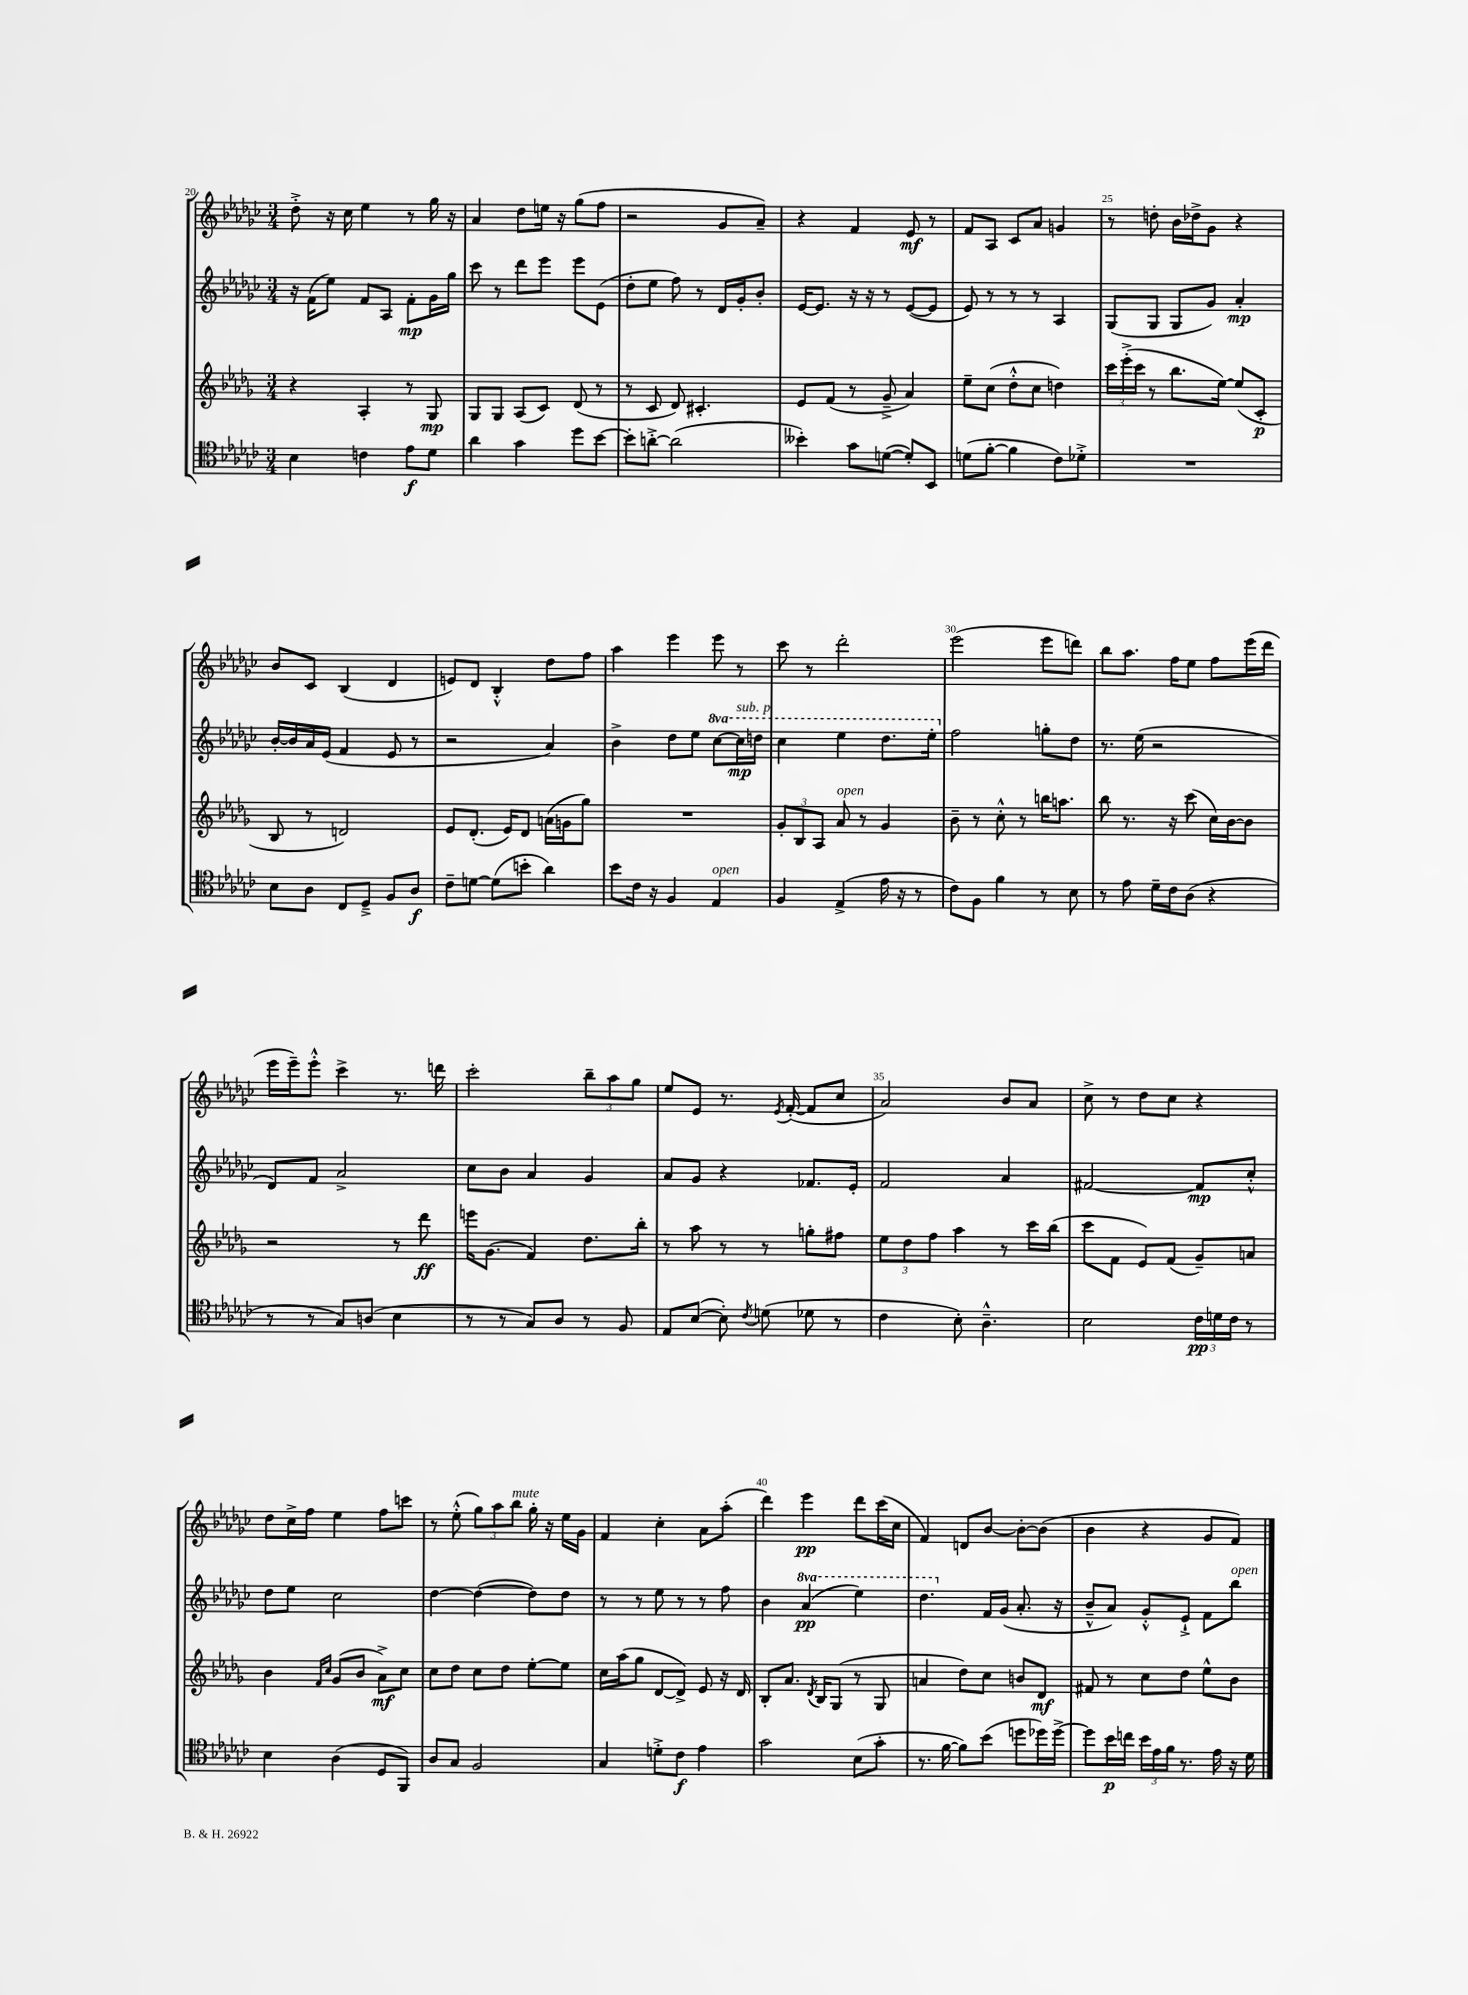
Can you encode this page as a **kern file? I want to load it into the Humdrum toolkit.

**kern	**kern	**kern	**kern
*staff4	*staff3	*staff2	*staff1
*clefC4	*clefG2	*clefG2	*clefG2
*k[b-e-a-d-g-c-]	*k[b-e-a-d-g-]	*k[b-e-a-d-g-c-]	*k[b-e-a-d-g-c-]
*M3/4	*M3/4	*M3/4	*M3/4
4B-\	4r	16r	8dd-'^\
.	.	(16f\LK	.
.	.	8ee-\J)	16r
.	.	.	16cc-\
4c\	4A-'/	8f/L	4ee-\
.	.	8A-/J	.
8e-\L	8r	8f'\L	8r
8d-\J	8G-/	16g-\L	16gg-\
.	.	16gg-\JJ	16r
=	=	=	=
4a-\	8G-/L	8ccc-\	4a-/
.	8G-/J	8r	.
4g-\	(8A-/L	8ddd-\L	8dd-\L
.	8c/J)	8eee-\J	16ee\Jk
.	.	.	16r
8dd-\L	(8d-/	8eee-\L	(8gg-\L
[8b-\J	8r	(8e-\J	8ff\J
=	=	=	=
8b-'\]L	8r	8dd-'\L	2r
[8a'^\J	8c/	8ee-\J	.
(2a\]	8d-/)	8ff\)	.
.	4.c#'/	8r	.
.	.	16d-/LL	8g-/L
.	.	16g-'/J	.
.	.	8b-'/J	8a-~/J)
=	=	=	=
4b--'\)	8e-/L	[16e-/LK	4r
.	.	8.e-/]J	.
.	(8f/J	.	.
8g-\L	8r	16r	4f/
.	.	16r	.
([8d\J	8g-~^/	8r	.
8d'/]L)	4a-/)	([8e-/L	8e-/
8BB-/J	.	8e-/]J	8r
=	=	=	=
(8d\L	8ee-~\L	8e-/)	8f/L
[8f'\J	(8cc\J	8r	8A-/J
4f\]	8dd-'^^\L	8r	8c-/L
.	8cc\J	8r	8a-/J
8c-\L)	4dd\)	4A-/	4g/
8d-'^\J	.	.	.
=	=	=	=
2.r	24ccc\LL	(8G-/L	8r
.	(24eee-'^\	.	.
.	24ccc\JJ	.	.
.	8r	8G-/J	8dd'\
.	8.bb-\L	8G-/L	16b-\LL
.	.	.	16dd-^\J
.	.	8g-/J)	8g-\J
.	[16ee-\Jk)	.	.
.	(8ee-/]L	4a-'/	4r
.	8c'/J	.	.
=	=	=	=
8B-\L	8B-/	[16b-'/LL	8b-/L
.	.	16b-/]	.
8A-\J	8r	16a-/	8c-/J
.	.	(16e-/JJ	.
8C-/L	2d/)	4f/	(4B-/
8D-~^/J	.	.	.
8F/L	.	8e-/	4d-/
8A-/J	.	8r	.
=	=	=	=
8c-~\L	8e-/L	2r	8e/L)
[8d\J	(8.d-'/J	.	8d-/J
(8d\]L	.	.	4B-'^^/
.	16e-/LK)	.	.
8b'\J	8d-/J	.	.
4a-\)	(16a\LL	4a-/)	8dd-\L
.	16g\J	.	.
.	8gg-\J)	.	8ff\J
=	=	=	=
8b-\L	2.r	4b-^\	4aa-\
16c-\Jk	.	.	.
16r	.	.	.
4F/	.	8dd-\L	4eee-\
.	.	8ee-\J	.
4E-/	.	[8ccc-\L	8eee-\
.	.	16ccc-\]L	8r
.	.	16ddd\JJ	.
=	=	=	=
4F/	12g-'/L	4ccc-\	8ccc-\
.	12B-/	.	.
.	.	.	8r
.	12A-/J	.	.
(4E-^/	8a-/	4eee-\	2ddd-'\
.	8r	.	.
16e-\	4g-/	8.ddd-\L	.
16r	.	.	.
8r	.	.	.
.	.	16eee-'\Jk	.
=	=	=	=
8c-\L)	8b-~\	2ff\	(2eee-\
8F\J	8r	.	.
4f\	8cc'^^\	.	.
.	8r	.	.
8r	16bb\LK	8gg'\L	8eee-\L
.	8.aa\J	.	.
8B-\	.	8dd-\J	8ddd\J)
=	=	=	=
8r	8bb-\	8.r	8bb-\L
8e-\	8.r	.	8.aa-\J
.	.	(16ee-\	.
16d-~\LL	.	2r	.
16c-\J	16r	.	16ff\LK
(8A-\J	(8ccc\	.	8ee-\J
4r	16cc\LL)	.	8ff\L
.	[16b-\J	.	.
.	8b-\]J	.	(16eee-\L
.	.	.	16ddd-\JJ
=	=	=	=
8r	2r	8d-/L)	16eee-\LL
.	.	.	16eee-~\J)
8r	.	8f/J	8eee-'^^\J
8G-/L)	.	2a-^/	4ccc-^\
(8A/J	.	.	.
4B-\	8r	.	8.r
.	8ddd-\	.	.
.	.	.	16ddd\
=	=	=	=
8r	16eee\LK	8cc-\L	2ccc-'\
.	(8.g-\J	.	.
8r	.	8b-\J	.
8G-/L)	4f/)	4a-/	.
8A-/J	.	.	.
8r	8.dd-\L	4g-/	12bb-~\L
.	.	.	12aa-\
8F/	.	.	.
.	.	.	12gg-\J
.	16bb-'\Jk	.	.
=	=	=	=
8E-/L	8r	8a-/L	8ee-/L
([8B-/J	8aa-\	8g-/J	8e-/J
8B-'\])	8r	4r	8.r
8qc-/	.	.	.
(8d\	8r	.	.
.	.	.	8qe-/
.	.	.	([16f'/
8d-\	8gg'\L	8.f-/L	8f/]L
8r	8ff#\J	.	8cc-/J
.	.	16e-'/Jk	.
=	=	=	=
4c-\	12ee-\L	2f/	2a-/)
.	12dd-\	.	.
.	12ff\J	.	.
8B-'\)	4aa-\	.	.
4.A-~^^\	.	.	.
.	8r	4a-/	8b-/L
.	16ccc\LL	.	8a-/J
.	(16bb-\JJ	.	.
=	=	=	=
2B-\	8ccc\L	[2f#/	8cc-^\
.	8f\J	.	8r
.	8e-/L)	.	8dd-\L
.	(8f/J	.	8cc-\J
24c-\LL	8g-~/L)	8f#/]L	4r
24d\	.	.	.
24c-\JJ	.	.	.
8r	8a/J	8cc-'^^/J	.
=	=	=	=
4B-\	4b-\	8dd-\L	8dd-\L
.	.	8ee-\J	16cc-^\L
.	.	.	16ff\JJ
.	16qqf/LL	.	.
.	16qqcc/JJ	.	.
(4A-\	(8g-/L	2cc-\	4ee-\
.	8b-/J	.	.
8D-/L	8a-^\L)	.	8ff\L
8FF/J)	8cc\J	.	8ccc\J
=	=	=	=
8A-/L	8cc\L	[4dd-\	8r
8G-/J	8dd-\J	.	(8ee-'^^\
2F/	8cc\L	(4dd-\_	12gg-\L)
.	.	.	12aa-\
.	8dd-\J	.	.
.	.	.	12bb-\J
.	[8ee-'\L	8dd-\]L)	16gg-'\
.	.	.	16r
.	8ee-\]J	8dd-\J	16ee-\LL
.	.	.	16g-\JJ
=	=	=	=
4G-/	16cc\LL	8r	4f/
.	(16aa-\J	.	.
.	8gg-\J	8r	.
8d'^\L	[8d-/L	8ee-\	4cc-'\
8c-\J	8d-^/]J)	8r	.
4e-\	8e-/	8r	8a-\L
.	16r	8ff\	(8aa-'\J
.	16d-/	.	.
=	=	=	=
2g-\	8B-'/L	4b-\	4ddd-\)
.	8.a-/J	.	.
.	.	(4aa-/	4eee-\
.	8qd-/	.	.
.	16B-/LK	.	.
.	(8G-/J	.	.
(8B-\L	8r	4eee-\)	8ddd-\L
8g-'\J	8G-/	.	(16ccc-\L
.	.	.	16cc-\JJ
=	=	=	=
8.r	4a/	4.ddd-\	4f/)
[16f\	.	.	.
8f\]L)	8dd-\L)	.	8d/L
(8b-\J	8cc\J	16f/LL	[8b-/J
.	.	(16g-/JJ	.
8dd\L	8b/L	8.a-'/	8b-'\_L
16dd-\L)	8d-/J	.	(8b-\]J
[16dd-^\JJ	.	16r	.
=	=	=	=
8dd-\]L	8f#/	8b-~^^/L	4b-\
16b-\L	8r	8a-/J)	.
16cc\JJ	.	.	.
24b-\LL	8cc\L	8g-'^^/L	4r
24e-\	.	.	.
24f\JJ	.	.	.
8.r	8dd-\J	8e-`^/J	.
.	8ee-^^\L	8f\L	8g-/L
16e-\	.	.	.
16r	8b-\J	8bb-\J	8f/J)
16d-\	.	.	.
==	==	==	==
*-	*-	*-	*-
